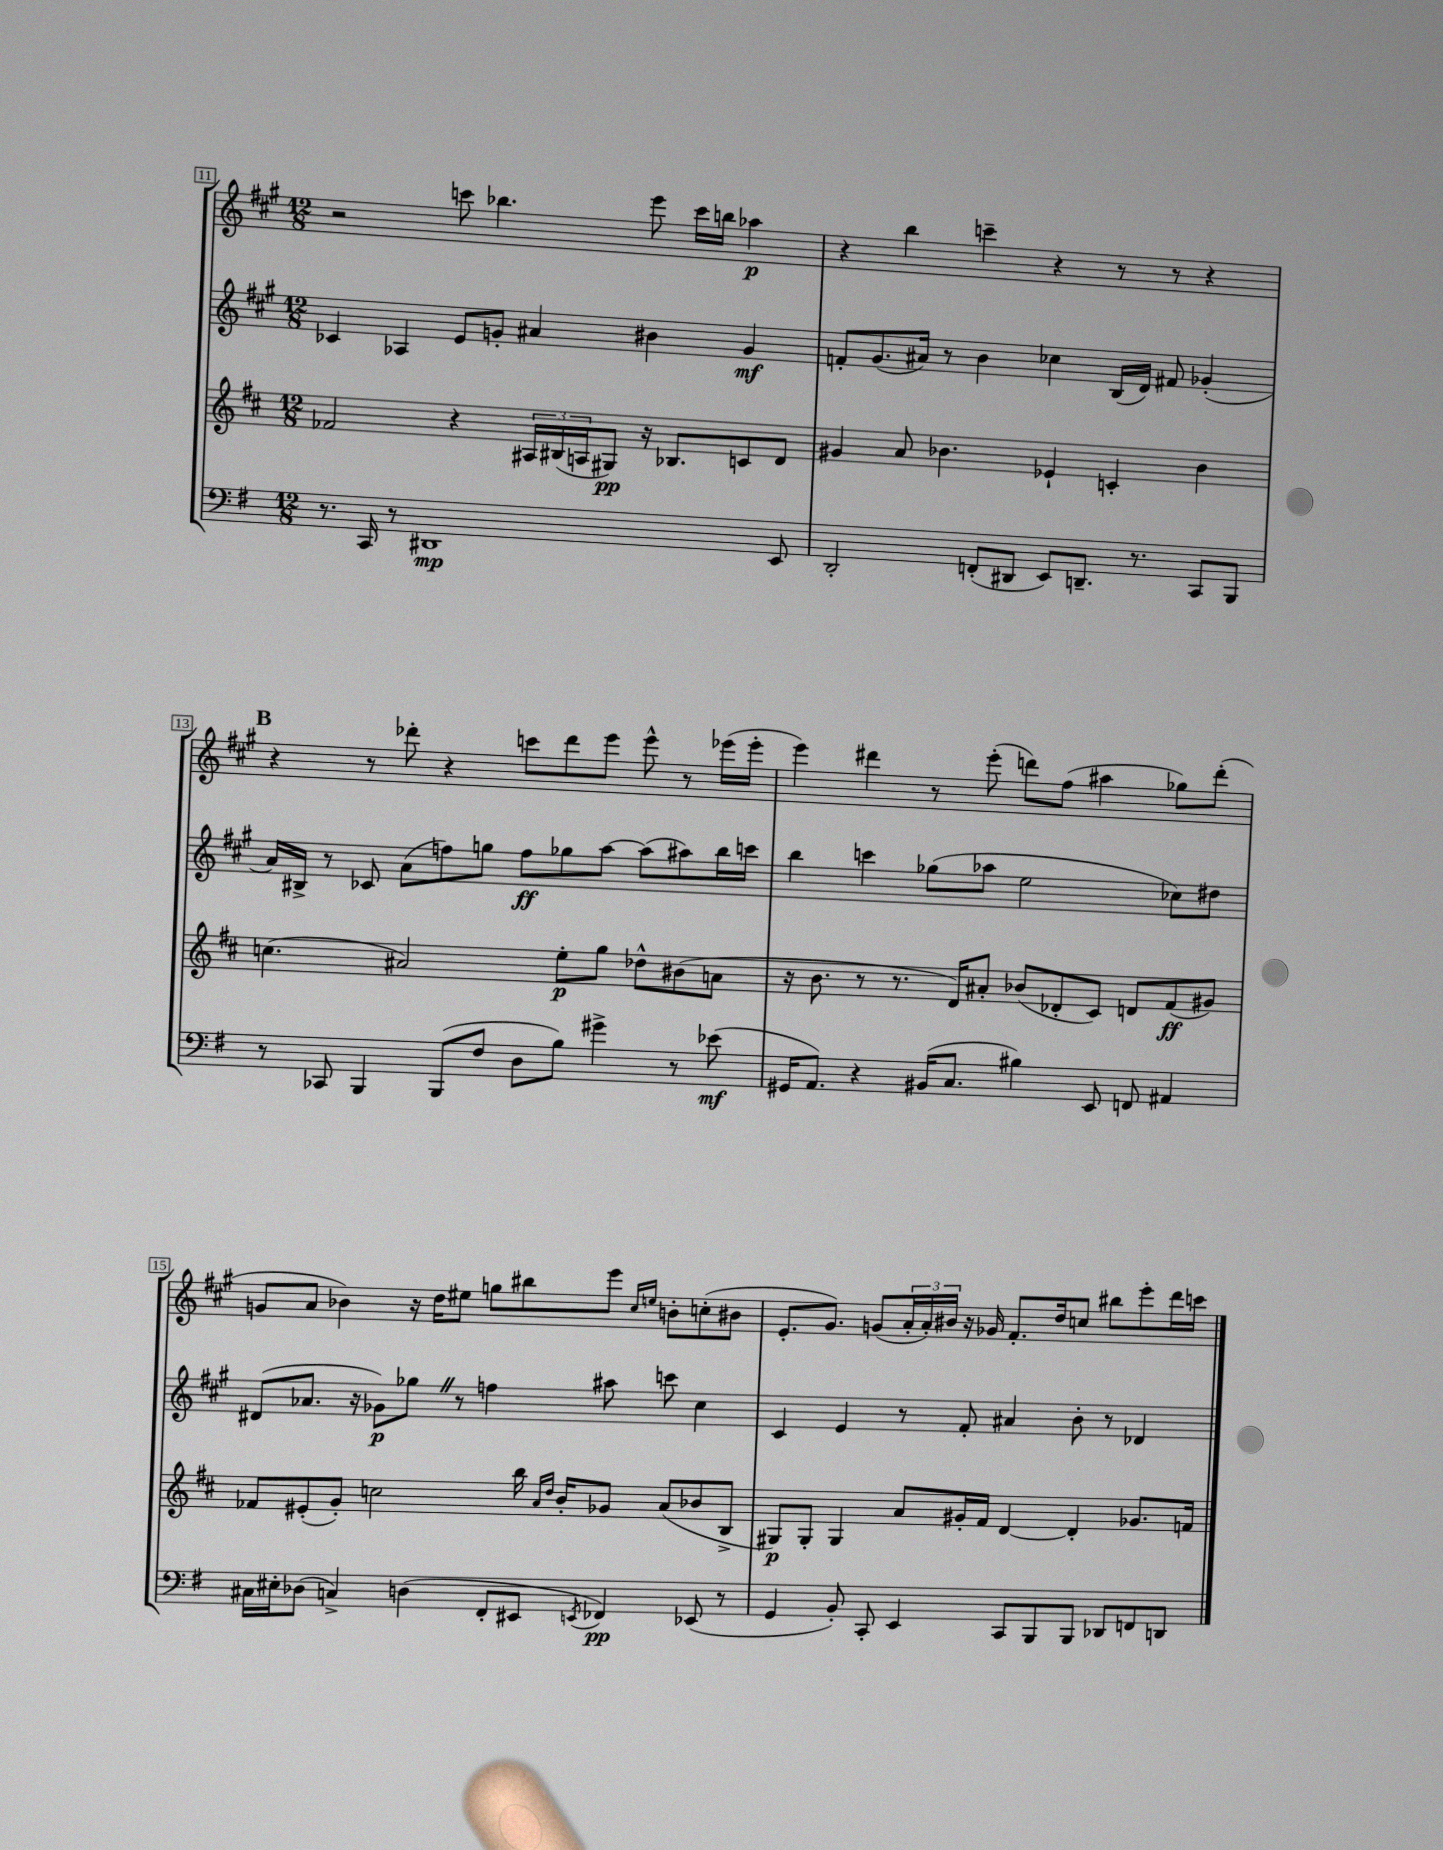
<<
\new StaffGroup <<
\new Staff = "s0" {
    \clef treble \key a \major \numericTimeSignature \time 12/8
    r2 c'''8 bes''4. e'''8 c'''16 b''16 aes''4\p |
    r4 b''4 c'''4-- r4 r8 r8 r4 |
    \mark \markup { \bold "B" } r4 r8 des'''8-. r4 c'''8 des'''8 e'''8 e'''8-^ r8 ees'''16( ees'''16-. |
    e'''4) dis'''4 r8 e'''8-.( d'''8) fis''8( ais''4 ges''8) d'''8-.( |
    g'8 a'8 bes'4) r16 d''16 eis''8 g''8 bis''8 e'''8 \grace { cis''16 e''16 } b'8-. c''8-.( bis'8 |
    e'8.-. gis'8.) g'8( \tuplet 3/2 { a'16-. a'16-.) bis'16 } r16 ges'16 fis'8.-. d''16 c''8 bis''8 e'''8-. d'''16 c'''16 \bar "|." |
}
\new Staff = "s1" {
    \clef treble \key a \major \numericTimeSignature \time 12/8
    ces'4 aes4 e'8 g'8-. ais'4 bis'4 g'4\mf |
    f'8-. gis'8.( ais'16) r8 b'4 ces''4 b16( d'16) fis'8 ges'4-.( |
    \mark \markup { \bold "B" } a'16) bis16-> r8 ces'8 a'8( f''8) g''8 f''8\ff ges''8 a''8~ a''8( ais''8) b''16 c'''16 |
    b''4 c'''4 ges''8( aes''8 e''2 ces''8) dis''8 |
    dis'8( aes'8. r16 ges'8\p) ges''8 \once \override BreathingSign.text = \markup { \musicglyph "scripts.caesura.straight" } \breathe r8 f''4 ais''8 c'''8 cis''4 |
    cis'4 e'4 r8 fis'8-. ais'4 b'8-. r8 des'4 \bar "|." |
}
\new Staff = "s2" {
    \clef treble \key d \major \numericTimeSignature \time 12/8
    fes'2 r4 \tuplet 3/2 { ais16 bis16( a16 } gis8\pp) r16 bes8. c'8 d'8 |
    gis'4 a'8 bes'4. ees'4-! c'4-. bes'4 |
    \mark \markup { \bold "B" } c''4.( ais'2) e''8-.\p g''8 des''8-^ bis'8( a'8 |
    r16 b'8. r8 r8. d'16) ais'8-. bes'8( des'8-. cis'8) d'8 fis'8\ff( gis'8) |
    fes'8 eis'8-.( g'8-.) c''2 b''16 \grace { a'16 d''16 } b'16-. ges'8 a'8( bes'8 b8-> |
    gis8\p) gis8-. gis4 a'8 gis'16-. fis'16 d'4~ d'4-. ges'8. f'16 \bar "|." |
}
\new Staff = "s3" {
    \clef bass \key g \major \numericTimeSignature \time 12/8
    r8. c,16 r8 dis,1\mp e,8 |
    d,2-. f,8-.( dis,8 e,8) d,8.-- r8. c,8 b,,8 |
    \mark \markup { \bold "B" } r8 ces,8 b,,4 b,,8( fis8 d8 b8) gis'4-> r8 ees'8\mf( |
    gis,16 a,8.) r4 bis,16( c8. bis4) e,8 f,8 ais,4 |
    cis16 eis16-. des8( c4->) d4( fis,8-. eis,8 \acciaccatura { e,8 } fes,4\pp) ees,8( r8 |
    g,4 b,8-.) c,8-. e,4 c,8 b,,8 b,,8 des,8 f,8 d,8 \bar "|." |
}
>>
>>
\layout { \context { \Score currentBarNumber = #11 \override BarNumber.stencil = #(make-stencil-boxer 0.1 0.3 ly:text-interface::print) } }
